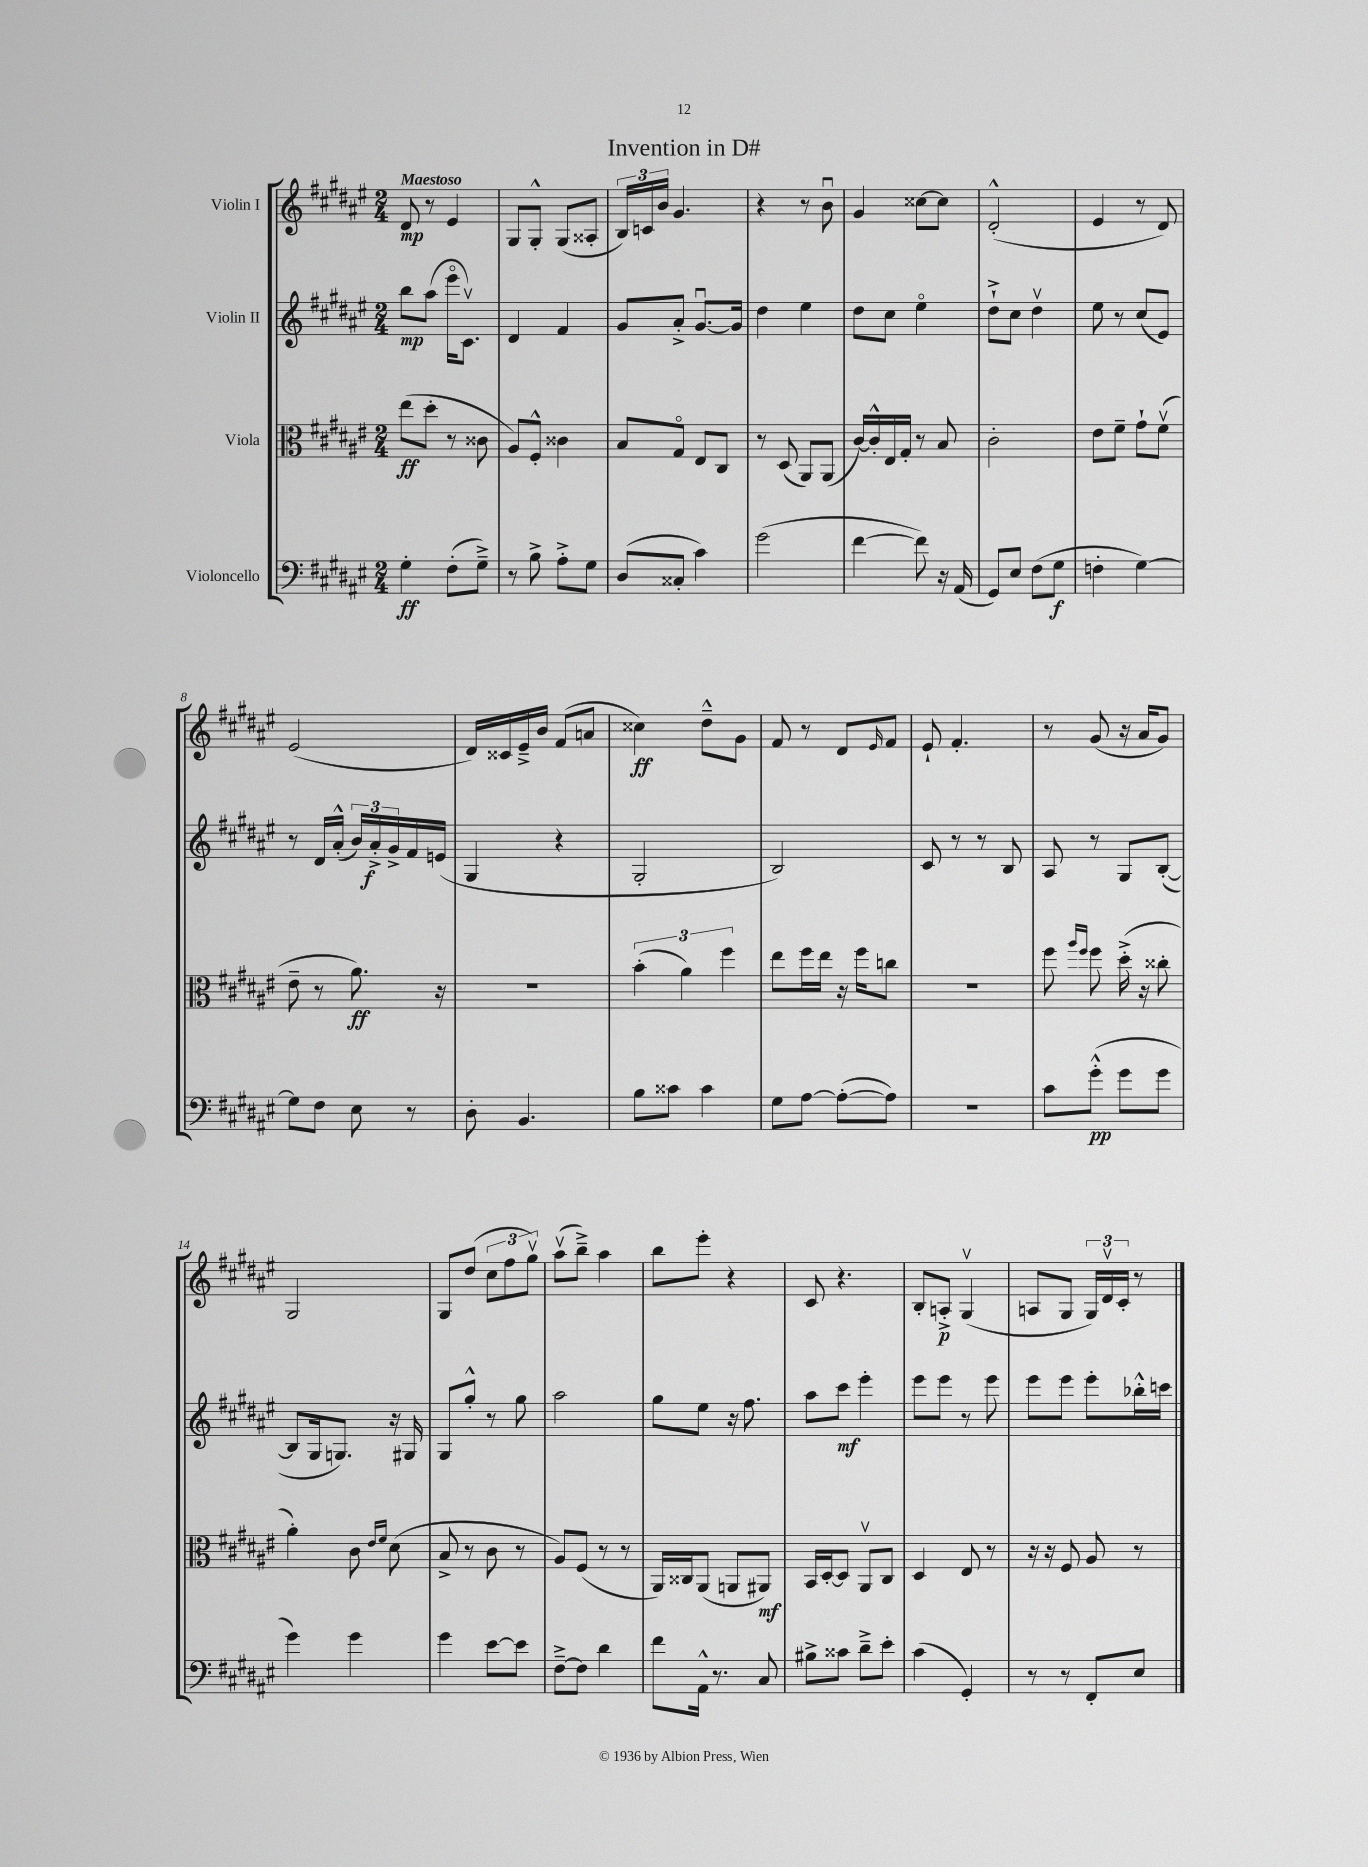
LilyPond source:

\header { title = "Invention in D#" }
<<
\new StaffGroup <<
\new Staff = "s0" \with { instrumentName = "Violin I" } {
    \clef treble \key fis \major \numericTimeSignature \time 2/4 \tempo "Maestoso"
    dis'8\mp r8 eis'4 |
    gis8 gis8-.-^ gis8( aisis8-. |
    \tuplet 3/2 { b16) c'16 b'16 } gis'4. |
    r4 r8 b'8\downbow |
    gis'4 cisis''8~ cisis''8 |
    dis'2-.-^( |
    eis'4 r8 dis'8) |
    eis'2( |
    dis'16) cisis'16 eis'16---> b'16 fis'8( a'8 |
    cisis''4\ff) dis''8---^ gis'8 |
    fis'8 r8 dis'8 \grace { eis'16 } fis'8 |
    eis'8-! fis'4.-. |
    r8 gis'8( r16 ais'16 gis'8) |
    gis2 |
    gis8 dis''8( \tuplet 3/2 { cis''8 fis''8 gis''8\upbow) } |
    ais''8\upbow( b''8--->) ais''4 |
    b''8 eis'''8-. r4 |
    cis'8 r4. |
    b8-. a8-.->\p gis4\upbow( |
    a8 gis8 \tuplet 3/2 { gis16) dis'16\upbow cis'16-. } r8 \bar "|." |
}
\new Staff = "s1" \with { instrumentName = "Violin II" } {
    \clef treble \key fis \major \numericTimeSignature \time 2/4
    b''8\mp ais''8( eis'''16\flageolet cis'8.\upbow) |
    dis'4 fis'4 |
    gis'8 ais'8-.-> gis'8.~\downbow gis'16 |
    dis''4 eis''4 |
    dis''8 cis''8 eis''4\flageolet |
    dis''8-!-> cis''8 dis''4\upbow |
    eis''8 r8 cis''8( eis'8) |
    r8 dis'16 ais'16-.-^( \tuplet 3/2 { b'16) ais'16-.->\f gis'16-> } fis'16 e'16( |
    gis4 r4 |
    gis2-. |
    b2) |
    cis'8 r8 r8 b8 |
    ais8 r8 gis8 b8~-.( |
    b8 gis16 g8.) r16 gis16 |
    gis8 gis''8-.-^ r8 gis''8 |
    ais''2 |
    gis''8 eis''8 r16 fis''8. |
    ais''8 cis'''8\mf eis'''4-. |
    eis'''8 eis'''8 r8 eis'''8 |
    eis'''8 eis'''8 eis'''8-. bes''16-.-^ c'''16 \bar "|." |
}
\new Staff = "s2" \with { instrumentName = "Viola" } {
    \clef alto \key fis \major \numericTimeSignature \time 2/4
    eis''8\ff( dis''8-. r8 cisis'8 |
    ais8) fis8-.-^ cisis'4 |
    b8 gis8\flageolet eis8 cis8 |
    r8 dis8( ais,8) ais,8( |
    cis'16~) cis'16-.-^ eis16 gis16-. r8 b8 |
    cis'2-. |
    eis'8 fis'8-- gis'8-! fis'8\upbow( |
    eis'8-- r8 ais'8.\ff) r16 |
    R2 |
    \tuplet 3/2 { b'4-.( ais'4) fis''4 } |
    eis''8 fis''16 eis''16 r16 fis''16 c''8 |
    R2 |
    fis''8 \grace { ais''16 fis''16 } fis''8 dis''16-.->( r16 cisis''8-. |
    ais'4-.) cis'8 \grace { eis'16 fis'16 } dis'8( |
    b8-> r8 cis'8 r8 |
    ais8) fis8( r8 r8 |
    ais,16) cisis16 ais,8( a,8 ais,8\mf) |
    b,16 dis16~-. dis8 ais,8\upbow cis8 |
    dis4 eis8 r8 |
    r16 r16 fis8 ais8 r8 \bar "|." |
}
\new Staff = "s3" \with { instrumentName = "Violoncello" } {
    \clef bass \key fis \major \numericTimeSignature \time 2/4
    gis4-.\ff fis8-.( gis8--->) |
    r8 b8-> ais8-.-> gis8 |
    dis8( cisis8-. cis'4) |
    gis'2( |
    fis'4~ fis'8) r16 ais,16( |
    gis,8) eis8 fis8( gis8\f |
    f4-. gis4~) |
    gis8 fis8 eis8 r8 |
    dis8-. b,4. |
    b8 cisis'8 cisis'4 |
    gis8 ais8~ ais8~-.( ais8) |
    r2 |
    cis'8 gis'8-.-^\pp( gis'8 gis'8 |
    gis'4) gis'4 |
    gis'4 eis'8~ eis'8 |
    fis8~---> fis8 dis'4 |
    fis'8 ais,16-^ r8. cis8 |
    bis8-> cisis'8 dis'8---> eis'8-. |
    cis'4( gis,4-.) |
    r8 r8 fis,8-. eis8 \bar "|." |
}
>>
>>
